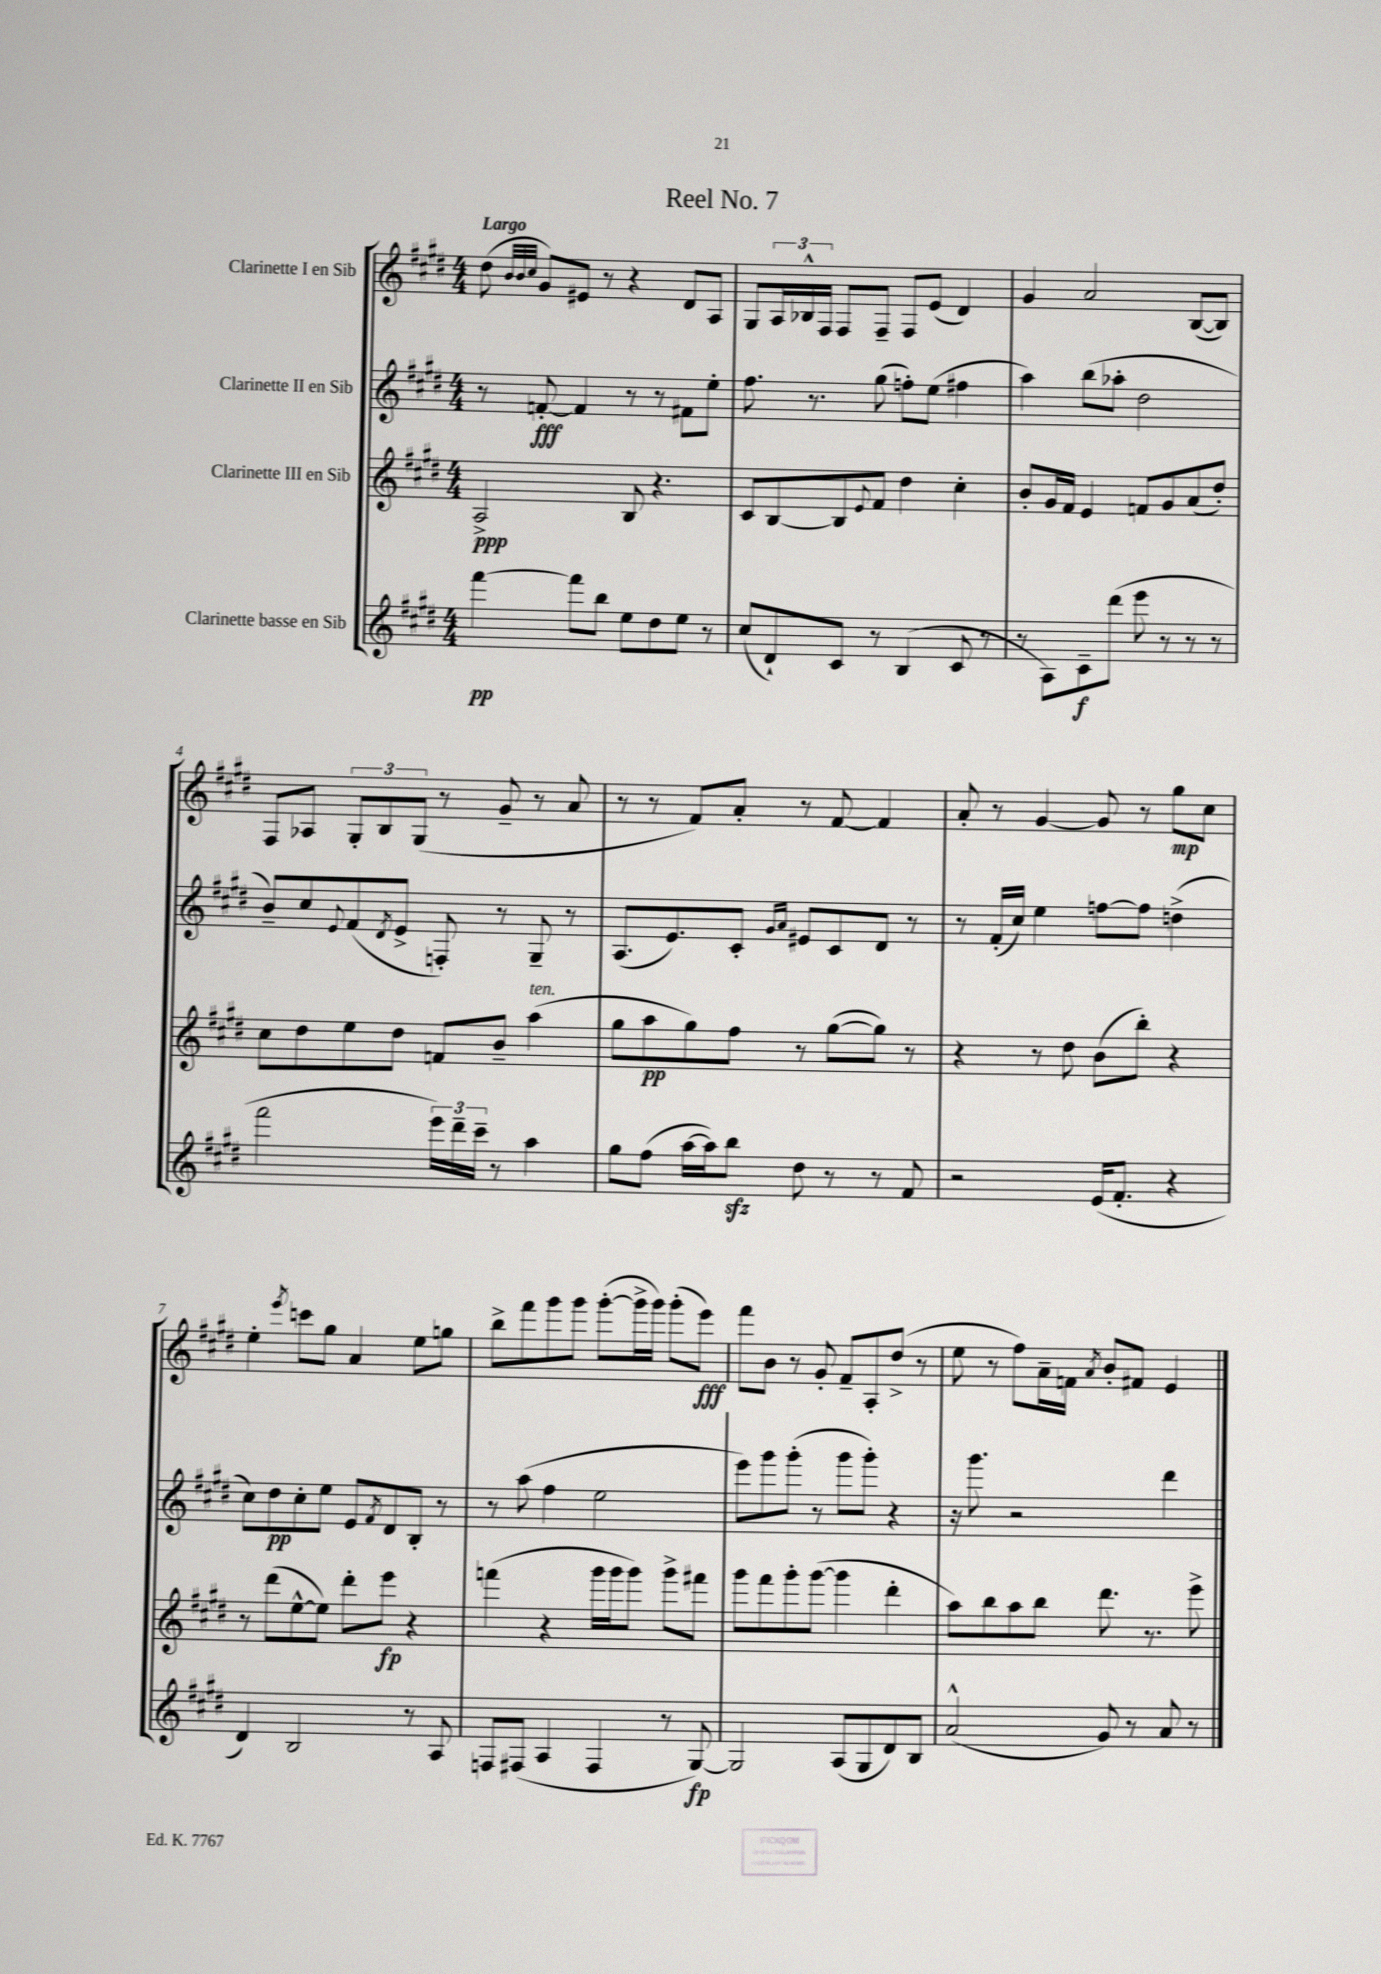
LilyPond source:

\header { title = "Reel No. 7" }
<<
\new StaffGroup <<
\new Staff = "s0" \with { instrumentName = "Clarinette I en Sib" } {
    \clef treble \key e \major \numericTimeSignature \time 4/4 \tempo "Largo"
    dis''8( \grace { b'32 b'32 cis''32 } gis'8) eis'8 r8 r4 dis'8 a8 |
    gis8 \tuplet 3/2 { a16 bes16-^ fis16 } fis8 fis8-- fis8 e'8( dis'4) |
    gis'4 a'2 b8~( b8) |
    fis8 aes8 \tuplet 3/2 { gis8-. b8 gis8( } r8 gis'8-- r8 a'8 |
    r8 r8 fis'8) a'8-. r8 fis'8~ fis'4 |
    a'8-. r8 gis'4~ gis'8 r8 gis''8\mp cis''8 |
    e''4-. \acciaccatura { e'''8 } c'''8 gis''8 a'4 e''8 g''8 |
    b''8-> fis'''8 gis'''8 gis'''8 gis'''8~-.( gis'''16-> gis'''16) gis'''8-.( e'''8\fff) |
    fis'''8 b'8 r8 gis'8-. fis'8-- a8-. dis''8->( r8 |
    e''8 r8 fis''8) a'16-- f'16 \acciaccatura { a'8 } b'8-. fis'8 e'4 \bar "|." |
}
\new Staff = "s1" \with { instrumentName = "Clarinette II en Sib" } {
    \clef treble \key e \major \numericTimeSignature \time 4/4
    r8 f'8~-.\fff f'4 r8 r8 fis'8 e''8-. |
    fis''8. r8. gis''8( f''8-.) e''8( fis''4 |
    a''4) b''8( aes''8-. dis''2 |
    b'8--) cis''8 \appoggiatura { e'8 } fis'8( \acciaccatura { dis'8 } e'8-> f8-.) r8 gis8-- r8 |
    a8.( e'8.) cis'8-. \grace { gis'16 a'16 } eis'8 cis'8 dis'8 r8 |
    r8 fis'16-.( cis''16) e''4 f''8~ f''8 d''4->( |
    cis''8) dis''8\pp cis''8-. e''8 e'8 \acciaccatura { fis'8 } dis'8 b8-. r8 |
    r8 a''8( fis''4 e''2 |
    e'''8) gis'''8 gis'''8-.( r8 gis'''8 gis'''8-.) r4 |
    r16 gis'''8. r2 dis'''4 \bar "|." |
}
\new Staff = "s2" \with { instrumentName = "Clarinette III en Sib" } {
    \clef treble \key e \major \numericTimeSignature \time 4/4
    a2->\ppp b8 r4. |
    cis'8 b8~ b8 \appoggiatura { e'8 } fis'8 dis''4 cis''4-. |
    b'8-. gis'16 fis'16 e'4 f'8 gis'8 a'8( dis''8-.) |
    cis''8 dis''8 e''8 dis''8 f'8 b'8-- a''4^\markup { \italic "ten." }( |
    gis''8 a''8\pp gis''8) fis''8 r8 gis''8~( gis''8) r8 |
    r4 r8 dis''8 b'8( b''8-.) r4 |
    r8 dis'''8( e''8~-^ e''8) dis'''8-. e'''8\fp r4 |
    f'''4( r4 gis'''16 gis'''16 gis'''8) gis'''8-> fis'''8 |
    gis'''8 fis'''8 gis'''8-. gis'''8~( gis'''4 dis'''4-. |
    a''8) b''8 a''8 b''8 dis'''8. r8. e'''8-> \bar "|." |
}
\new Staff = "s3" \with { instrumentName = "Clarinette basse en Sib" } {
    \clef treble \key e \major \numericTimeSignature \time 4/4
    fis'''4~\pp fis'''8 b''8 e''8 dis''8 e''8 r8 |
    cis''8( dis'8-!) cis'8 r8 b4( cis'8 r8 |
    r8 a8) cis'8--\f dis'''8( e'''8 r8 r8 r8 |
    fis'''2 \tuplet 3/2 { e'''16) dis'''16-- cis'''16-- } r8 a''4 |
    gis''8 fis''8( a''16~ a''16) b''8\sfz dis''8 r8 r8 fis'8 |
    r2 e'16( fis'8.-. r4 |
    dis'4) b2 r8 a8 |
    f8 fis8( a4 fis4 r8 gis8~\fp) |
    gis2 a8( gis8 dis'8) b8 |
    a'2-^( gis'8) r8 a'8 r8 \bar "|." |
}
>>
>>
